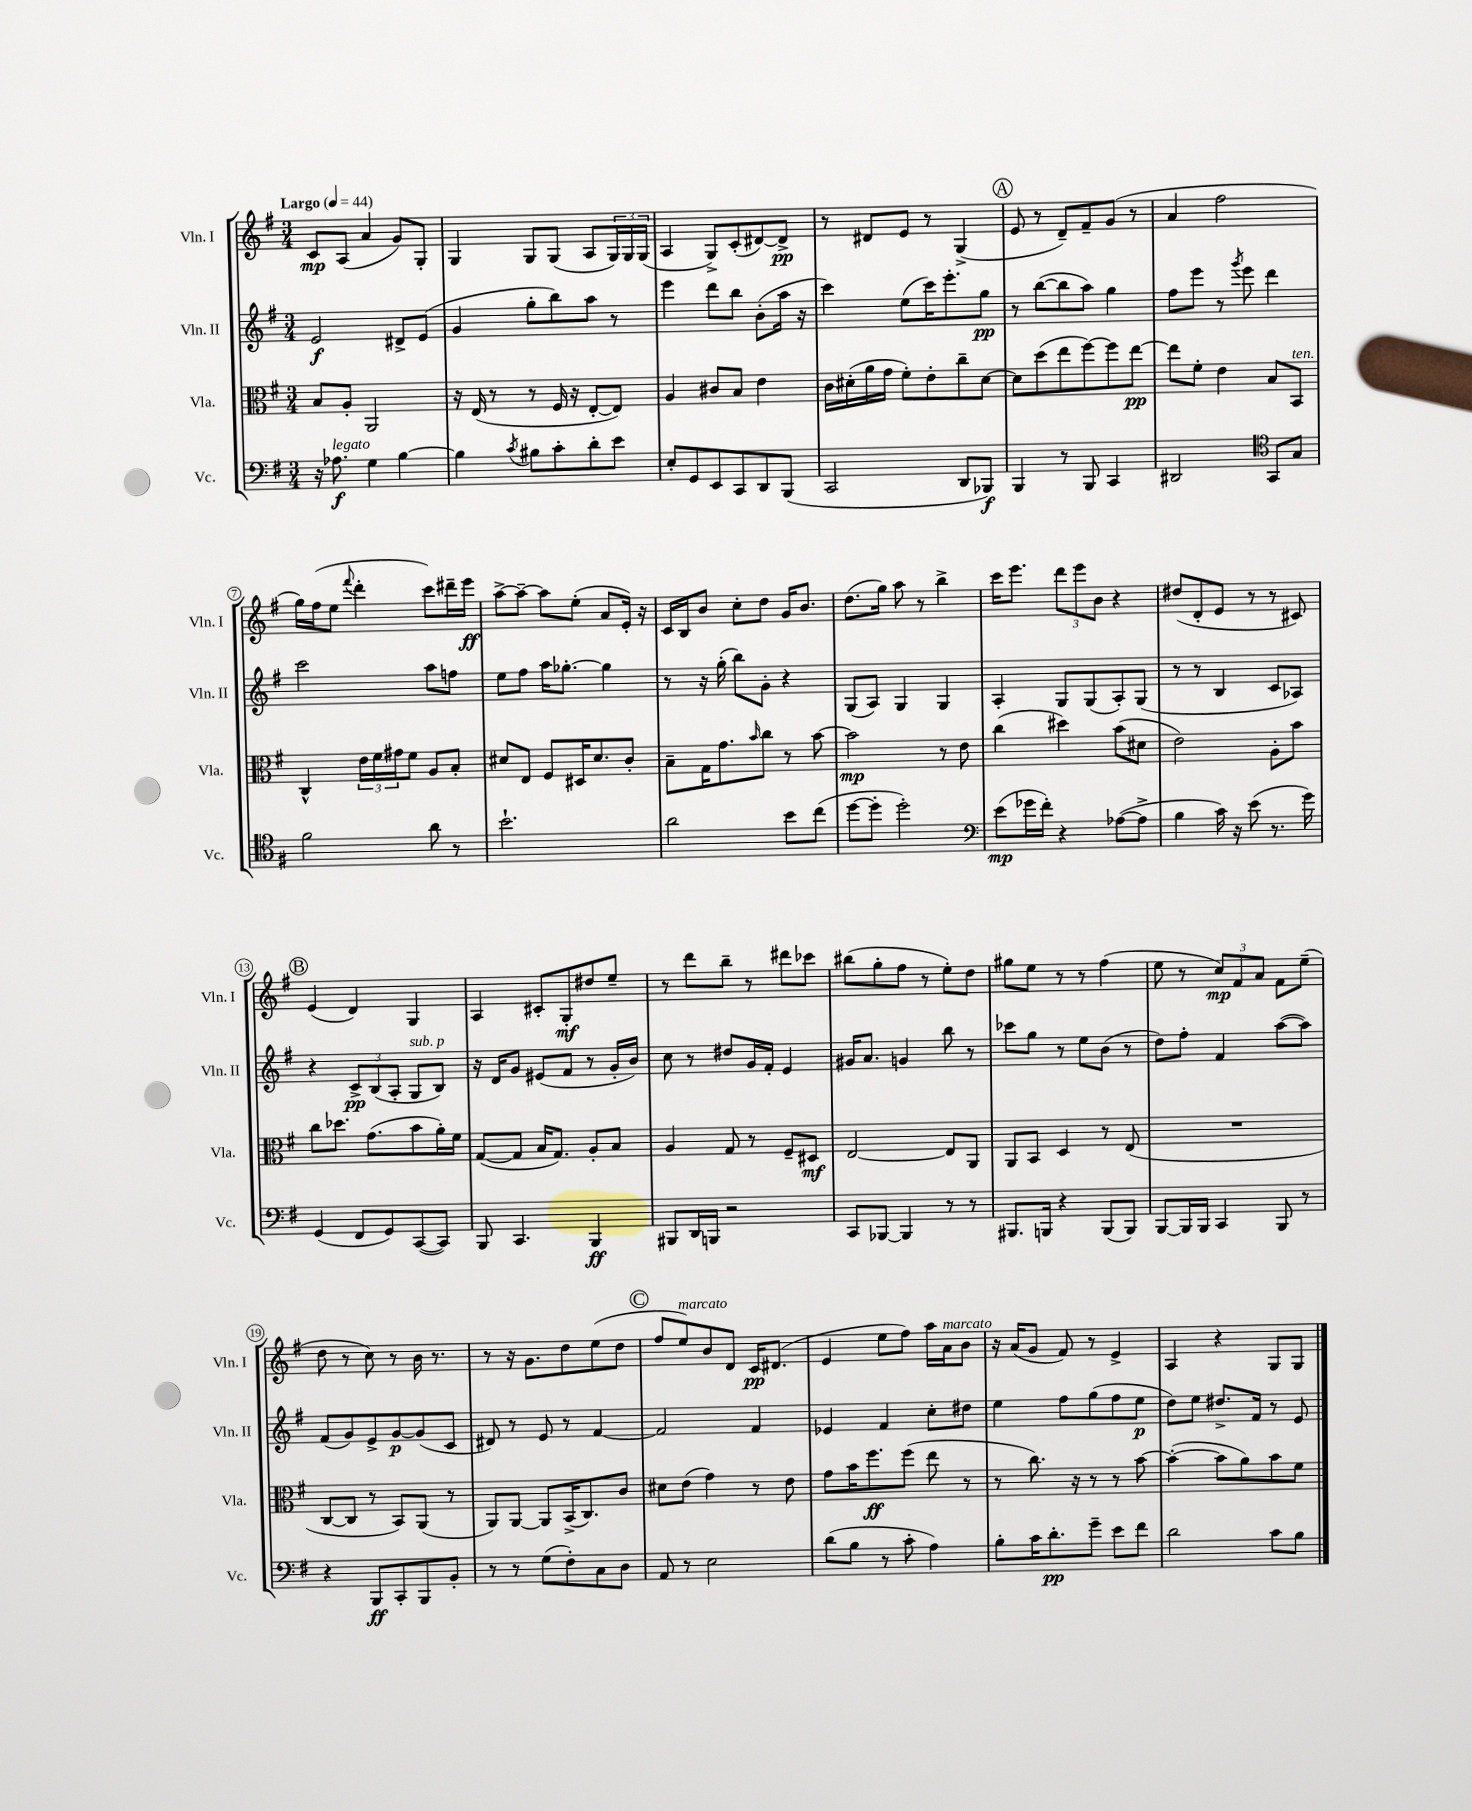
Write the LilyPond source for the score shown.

<<
\new StaffGroup <<
\new Staff = "s0" \with { instrumentName = "Vln. I" shortInstrumentName = "Vln. I" } {
    \clef treble \key g \major \numericTimeSignature \time 3/4 \tempo "Largo" 4 = 44
    c'8\mp a8( a'4 g'8) g8-. |
    g4 g8 g8( a8 \tuplet 3/2 { g16) g16 g16( } |
    a4 g8->) c'8-.( dis'8~) dis'8->\pp |
    r8 dis'8 e'8 r8 g4->( |
    \mark \markup { \circle "A" } e'8 r8 d'8--) fis'8-- g'8( r8 |
    a'4 fis''2 |
    g''16) fis''16( e''8 \appoggiatura { fis'''8 } d'''4-. c'''8) dis'''16-- e'''16\ff |
    a''8~-> a''8~-- a''8 e''8-.( a'8 e'16-.) r16 |
    c'16 b16 b'8 c''8-. d''8 g'16 b'8. |
    d''8.( g''16) a''8 r8 b''4-> |
    c'''16 e'''8. \tuplet 3/2 { d'''8 e'''8 b'8 } r4 |
    dis''8( d'8-. e'8 r8 r8 cis'8) |
    \mark \markup { \circle "B" } e'4( d'4) g4 |
    a4 cis'8-. g8-.\mf dis''8 e''8-- |
    r8 d'''8 b''8-- r8 dis'''8 ces'''8 |
    bis''8( g''8-. fis''8 r8 e''8-.) d''8 |
    gis''8 e''8 r8 r8 fis''4( |
    e''8 r8 \tuplet 3/2 { c''8\mp) fis'8 a'8 } fis'8 e''8--( |
    d''8 r8 c''8) r8 b'16 r8. |
    r8 r16 g'8. d''8 e''8( d''8 |
    \mark \markup { \circle "C" } fis''8 e''8^\markup { \italic "marcato" }) b'8 d'8 c'16\pp dis'8.( |
    e'4 e''8 fis''8) a''16 a'16^\markup { \italic "marcato" } b'8 |
    r16 a'16( g'8 fis'8) r8 e'4-> |
    a4 r4 g8 g8 \bar "|." |
}
\new Staff = "s1" \with { instrumentName = "Vln. II" shortInstrumentName = "Vln. II" } {
    \clef treble \key g \major \numericTimeSignature \time 3/4
    e'2\f dis'8-> e'8( |
    g'4 g''8-. b''8) a''8 r8 |
    e'''4 d'''8 b''8 b'8-.( a''16 r16 |
    c'''4) e''8( c'''16) e'''8.-. g''8\pp |
    \mark \markup { \circle "A" } r8 b''8~( b''8 a''8) g''4 |
    fis''8 e'''8 r8 \acciaccatura { g'''8 } e'''8 d'''4 |
    c'''2 a''8 f''8 |
    e''8 fis''8 a''16 ges''8.~-. ges''4 |
    r8 r16 g''16-.( b''8) g'8-. r4 |
    g8( a8) g4 g4 |
    a4-. g8 g8( a8-.) g8( |
    r8 r8 b4 c'8 aes8) |
    \mark \markup { \circle "B" } r4 \tuplet 3/2 { c'8->\pp b8( a8-. } g8^\markup { \italic "sub. p" } b8) |
    r16 d'16 g'8 eis'8( fis'8 r8 g'16-. b'16) |
    c''8 r8 dis''8 g'16 fis'16-. e'4 |
    gis'16 a'8. g'4 b''8 r8 |
    ces'''8 g''8 r8 e''8 b'8( r8 |
    d''8) fis''8-. fis'4 a''8~( a''8) |
    fis'8( g'8) e'8-> g'8~\p g'8( c'8 |
    dis'8) r8 e'8 r8 fis'4~ |
    \mark \markup { \circle "C" } fis'2 fis'4 |
    ees'4 fis'4 c''8-. dis''8 |
    e''4 fis''8 g''8( fis''8 e''8\p |
    d''8) e''8 dis''8.-> fis'16 r8 e'8 \bar "|." |
}
\new Staff = "s2" \with { instrumentName = "Vla." shortInstrumentName = "Vla." } {
    \clef alto \key g \major \numericTimeSignature \time 3/4
    b8 a8-. a,2 |
    r16 e16( r8 r8 fis16 r16 e8~-. e8) |
    a4 cis'8 b8 e'4 |
    c'16 dis'16-.( a'16 g'16 fis'8-.) e'8-. c''8-- dis'8~ |
    \mark \markup { \circle "A" } dis'8 d''8( e''8 fis''8~) fis''8 e''8~\pp |
    e''8 fis'8-. e'4 b8 b,8^\markup { \italic "ten." } |
    c4-^ \tuplet 3/2 { e'16 fis'16 gis'16 } fis'8 a8 b8-. |
    dis'8 e8 fis8 dis16 dis'8. c'8-. |
    b8-- g16 g'8. \grace { b'16 } c''8 r8 b'8~ |
    b'2\mp r8 e'8 |
    c''4( dis''4) b'8( dis'8 |
    e'2) a8-. b'8 |
    \mark \markup { \circle "B" } c''8 des''8. g'8.( b'8 a'16-.) fis'16 |
    g8~( g8 b16 g8.) a8-. b8 |
    a4 g8 r8 fis8-- dis8\mf |
    e2~ e8 a,8 |
    a,8 b,8 d4 r8 e8( |
    R2. |
    c8~ c8 r8 b,8) a,8( r8 |
    a,8) a,8~ a,8 b,16->( c8.) c'8 |
    \mark \markup { \circle "C" } dis'8 e'8( g'4) r8 e'8 |
    g'8 b'16 fis''8.\ff fis''8( e''8 r8 |
    r8 c''8.) r16 r8 r8 b'8~ |
    b'4~-.( b'8 a'8) b'8 fis'8 \bar "|." |
}
\new Staff = "s3" \with { instrumentName = "Vc." shortInstrumentName = "Vc." } {
    \clef bass \key g \major \numericTimeSignature \time 3/4
    r16 aes8.\f^\markup { \italic "legato" } g4 b4~ |
    b4 \acciaccatura { c'8 } bis8 c'8-. d'8-. e'8 |
    e8-. g,8 e,8 c,8 d,8 b,,8( |
    c,2 d,8 bes,,8\f) |
    \mark \markup { \circle "A" } b,,4 r8 b,,8 c,4 |
    dis,2 \clef tenor g,8 g8 |
    fis'2 a'8 r8 |
    b'2.-! |
    a'2 b'8 c''8( |
    d''8~ d''8-. d''2-.) |
    \clef bass e'8\mp( ges'16 fis'16-.) r4 aes8~( aes8-> |
    b4 c'16) r16 e'8( r8. g'16) |
    \mark \markup { \circle "B" } g,4( fis,8 g,8) c,8~( c,8) |
    b,,8 c,4. b,,4\ff |
    bis,,8 d,16 b,,16 r2 |
    c,8 bes,,8~ bes,,4 r8 r8 |
    bis,,8. b,,16 r4 b,,8( b,,8) |
    b,,8~ b,,16 b,,16 c,4 b,,8 r8 |
    r4 b,,8\ff c,8-. b,,8 b,8-. |
    r8 r8 g8( fis8-.) c8 d8 |
    \mark \markup { \circle "C" } a,8 r8 e2 |
    d'8( b8 r8 c'8-. a4) |
    b8-. c'16 d'8.-.\pp g'8-- e'8 fis'8 |
    d'2 c'8 b8 \bar "|." |
}
>>
>>
\layout { \context { \Score \override BarNumber.stencil = #(make-stencil-circler 0.1 0.3 ly:text-interface::print) } }
